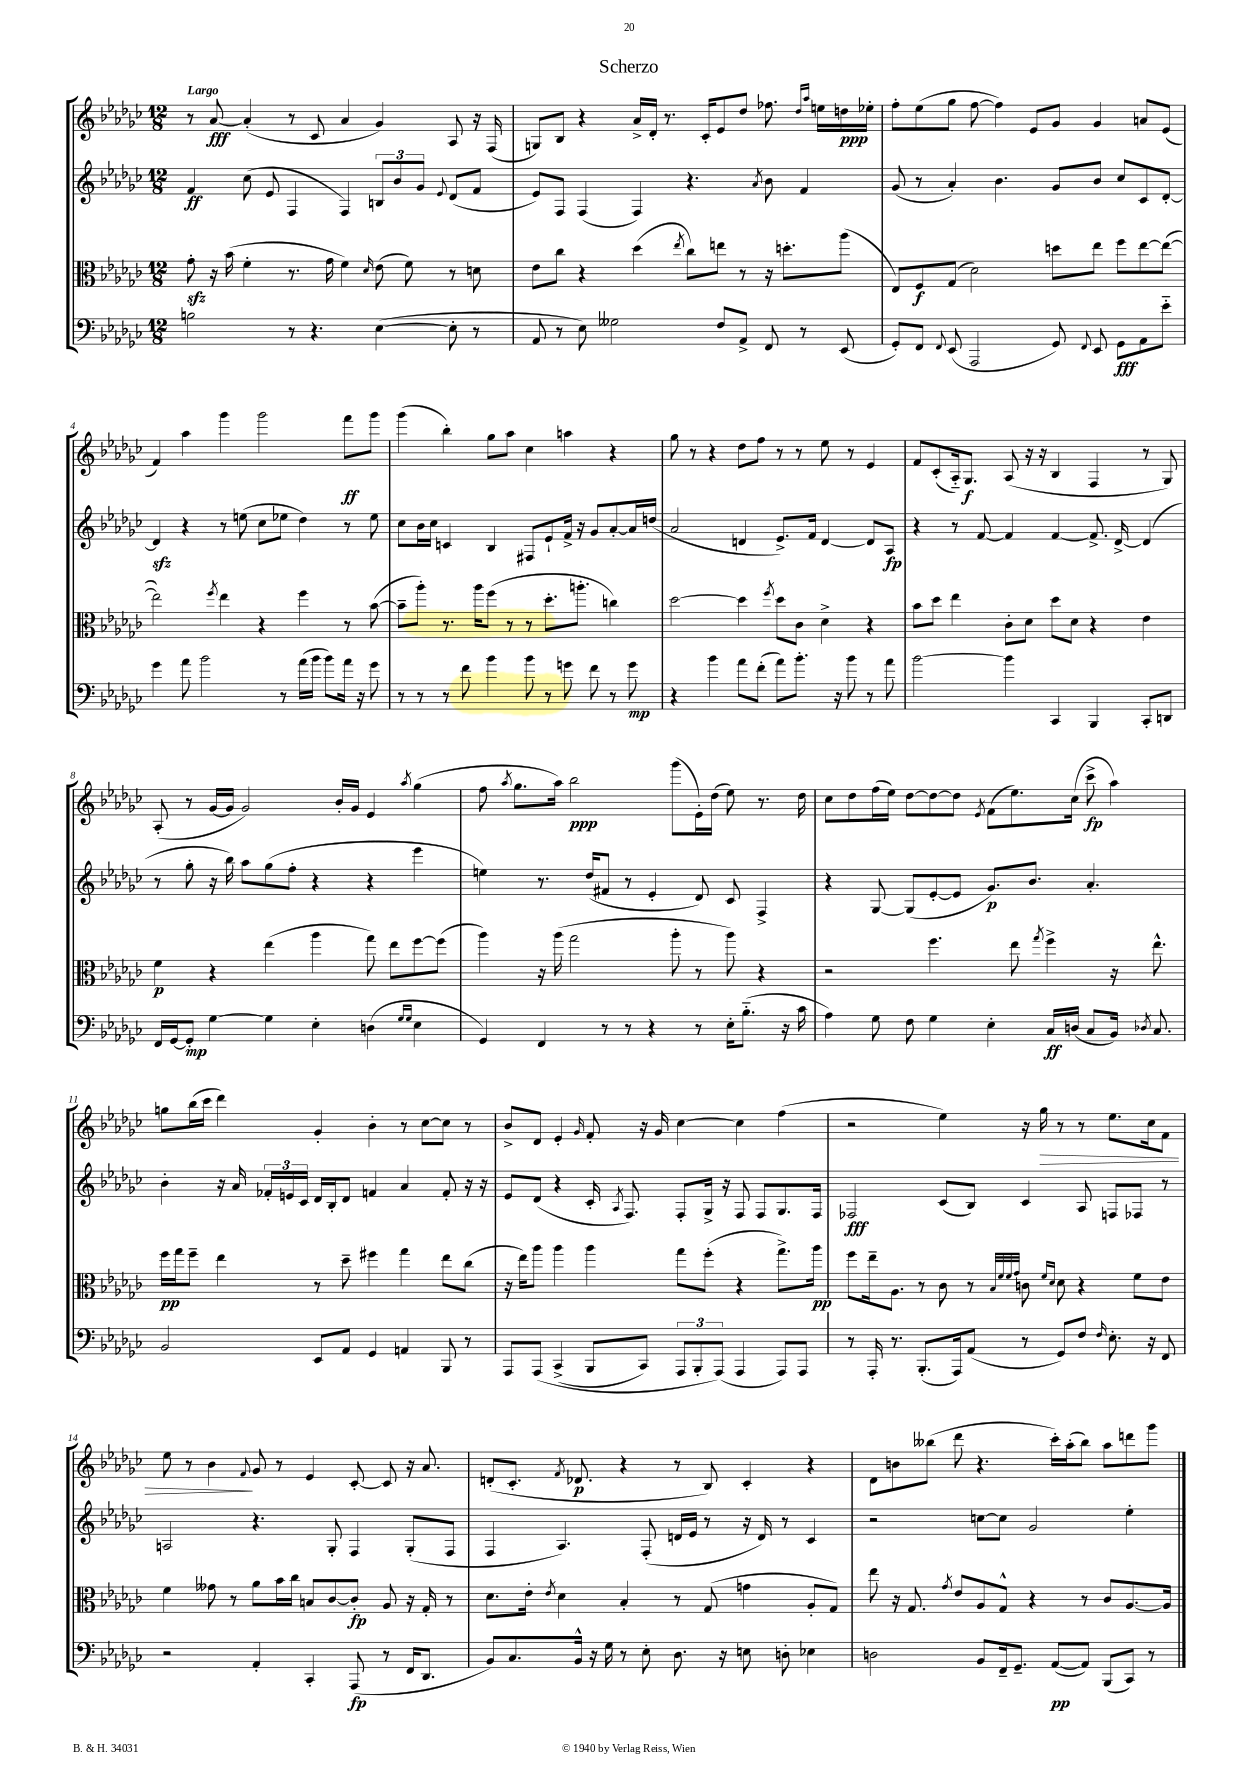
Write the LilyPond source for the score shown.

\header { title = "Scherzo" }
<<
\new StaffGroup <<
\new Staff = "s0" {
    \clef treble \key ges \major \numericTimeSignature \time 12/8 \tempo "Largo"
    \autoBeamOff r8 aes'8~\fff aes'4-.( r8 ces'8 aes'4 ges'4) aes8 r16 f16( |
    g8[) bes8] r4 aes'16[-> des'16]-. r8. ces'16[-. ees'8 des''8] fes''8. \grace { des''16[ aes''16] } e''16[ d''16\ppp ees''16]-. |
    f''8[-. ees''8( ges''8] f''8~ f''4) ees'8[ ges'8] ges'4 a'8[ ees'8]( |
    f'4) aes''4 ges'''4 ges'''2 f'''8[\ff ges'''8] |
    ges'''4( bes''4-.) ges''8[ aes''8] ces''4 a''4 r4 |
    ges''8 r8 r4 des''8[ f''8] r8 r8 ees''8 r8 ees'4 |
    f'8[ ces'8-.( aes16-_) ges8.]\f aes8( r16 r16 bes4 f4 r8 ges8) |
    aes8-.( r8 ges'16[~ ges'16] ges'2) bes'16[-. ges'16] ees'4 \acciaccatura { aes''8 } ges''4( |
    f''8 \acciaccatura { aes''8 } ges''8.[ aes''16]) bes''2\ppp ges'''8[( ees'16-.) des''16]( ees''8) r8. des''16 |
    ces''8[ des''8 f''16( ees''16]) des''8[~ des''8~ des''8] \acciaccatura { ees'8 } f'8[( ees''8.) ces''16]( ces'''8->\fp aes''4) |
    g''8[ bes''16( ces'''16] des'''4) ges'4-. bes'4-. r8 ces''8[~ ces''8] r8 |
    bes'8[-> des'8] ees'4-. \grace { ges'16 } f'8-. r16 ges'16 ces''4~ ces''4 f''4( |
    r2 ees''4) r16 ges''16\> r8 r8 ees''8.[ ces''16 f'8] |
    ees''8 r8 bes'4\! \appoggiatura { f'8 } ges'8 r8 ees'4 ces'8~-. ces'8 r16 aes'8. |
    d'8[-.( ces'8.]-. \acciaccatura { f'8 } des'8.\p r4 r8 bes8) ces'4-. r4 |
    des'8[ b'8 beses''8]( des'''8 r4. ces'''16[-.) aes''16-.( beses''8]) aes''8[ d'''8 ges'''8] \bar "|." |
}
\new Staff = "s1" {
    \clef treble \key ges \major \numericTimeSignature \time 12/8
    \autoBeamOff f'4\ff ces''8( ees'8 f4 f4) \tuplet 3/2 { b8[ bes'8 ges'8] } \appoggiatura { ees'8 } des'8[( f'8] |
    ees'8[) f8] f4( f4) r4. \acciaccatura { aes'8 } bes'8 f'4 |
    ges'8( r8 aes'4-.) bes'4. ges'8[ bes'8] ces''8[ ces'8 des'8]~-. |
    des'4\sfz r4 r8 e''8( ces''8[ ees''8] des''4) r8 ees''8 |
    ces''8[ bes'16 ces''16] c'4 bes4 fis8[ ees'8-! f'16]-> r16 ges'8[ aes'8~-. aes'16 d''16]( |
    aes'2 d'4 ees'8.[->) f'16] d'4~ d'8[ aes8]\fp |
    r4 r8 f'8~ f'4 f'4~ f'8.-> des'16~-> des'4( |
    r8 ges''8-. r16 bes''16) aes''8[ ges''8( f''8]-. r4 r4 ees'''4 |
    e''4) r8. des''16[( fis'8] r8 ees'4-. des'8) ces'8 f4-> |
    r4 ges8~ ges8[( ees'8~-. ees'8] ges'8.[\p) bes'8.] aes'4.-. |
    bes'4-. r16 aes'16 \tuplet 3/2 { fes'16[-. e'16 ces'16] } des'16[ bes16-. des'8] f'4 aes'4 f'8-. r16 r16 |
    ees'8[ des'8]( r4 ces'16-. \acciaccatura { aes8 } f8.) f8[-. ges16]-> r16 f8 f8[ ges8. f16] |
    fes2\fff ces'8[( bes8]) ces'4 aes8 f8[ fes8] r8 |
    a2 r4. ges8-. f4 ges8[-.( f8] |
    f4 aes4.) f8-.( d'16[ ees'16] r8 r16 d'16) r8 ces'4 |
    r2 c''8[~ c''8] ges'2 ees''4-. \bar "|." |
}
\new Staff = "s2" {
    \clef alto \key ges \major \numericTimeSignature \time 12/8
    \autoBeamOff ges'8-.\sfz r16 bes'16( f'4-. r8. ges'16 f'4) \grace { des'16 } ees'8( f'8) r8 d'8 |
    ees'8[ ces''8] r4 des''4( \acciaccatura { ees''8 } ces''8[) e''8] r8 r16 d''8.[-. aes''8]( |
    ees8[) f8\f ges8]( des'2) d''8[ ees''8] f''8[ ees''8~ ees''8]~( |
    ees''2) \acciaccatura { f''8 } ees''4 r4 f''4 r8 bes'8~( |
    bes'8[-- aes''8]-.) r8. aes''16[ f''8]( r8 r8 des''8.[-. a''8.]-. c''4) |
    des''2~ des''4 \acciaccatura { f''8 } des''8[ ces'8] des'4-> r4 |
    bes'8[ des''8] ees''4 ces'8[-. des'8] des''8[ des'8] r4 ees'4 |
    f'4\p r4 ees''4( aes''4 ges''8) ees''8[ f''8~ f''8]( |
    aes''4) r16 aes''16( ges''2 aes''8-. r8 aes''8) r4 |
    r2 f''4. ees''8 \acciaccatura { ges''8 } f''4-> r16 ees''8.-^ |
    f''16[\pp ges''16 f''8]-- ees''4 r8 des''8-- fis''4 ges''4 ees''8[ ces''8]( |
    r16 ees''16[) aes''8] aes''4 aes''4 ges''8[ f''8]-.( r4 ges''8.[->) aes''16]\pp |
    f''8[ ees''16-- aes8.] r8 ces'8 r8 \grace { bes32[ f'32 f'32 ges'32] } c'8 \grace { f'16[ des'16] } des'8 r4 f'8[ ees'8] |
    f'4 geses'8 r8 aes'8[ bes'16 ces''16] b8[ ces'8~ ces'8]-.\fp aes8 r16 ges16-. r8 |
    des'8.[ ees'16]-. \acciaccatura { ees'8 } des'4 bes4-. r8 ges8( g'4 aes8[-. ges8]) |
    ees''8 r16 ges8. \acciaccatura { ges'8 } ees'8[ aes8 ges8]-^ r4 r8 ces'8[ aes8.~ aes16] \bar "|." |
}
\new Staff = "s3" {
    \clef bass \key ges \major \numericTimeSignature \time 12/8
    \autoBeamOff b2 r8 r4. ees4~( ees8-. r8 |
    aes,8 r8 ees8) geses2 f8[ aes,8]-> f,8 r8 ees,8( |
    ges,8[-.) f,8] \appoggiatura { f,8 } ees,8( aes,,2 ges,8) \appoggiatura { f,8 } ees,8 ges,8[\fff aes,8 ees'8]-_ |
    ges'4 aes'8 bes'2 r8 aes'16[( bes'16] bes'8[) aes'16] r16 ges'8 |
    r8 r8 r8 f'8 bes'4 bes'8 r8 g'8 f'8 r8 g'8\mp |
    r4 bes'4 aes'8[ f'8]-.( aes'8[) bes'8.]-. r16 bes'8 r8 aes'8 |
    bes'2~ bes'4 ces,4 bes,,4 ces,8[-. d,8] |
    f,16[ ges,16~ ges,8]-.\mp ges4~ ges4 ees4-. d4( \grace { ges16[ ges16] } ees4 |
    ges,4) f,4 r8 r8 r4 r8 ees16[-. bes8.]-_( r16 ces'16 |
    aes4) ges8 f8 ges4 ees4-. ces16[\ff d16]( ces8[ bes,16]) \acciaccatura { des8 } ces8. |
    bes,2 ees,8[ aes,8] ges,4 a,4 bes,,8 r8 |
    aes,,8[ aes,,8]\( ces,4->( bes,,8[ ces,8]) \tuplet 3/2 { aes,,8[ bes,,8-. aes,,8](\) } aes,,4 aes,,8[) aes,,8] |
    r8 aes,,16-. r8. bes,,8.[-.( aes,,16) aes,8]( r8 ges,8[) f8] \grace { f16 } ees8.-. r16 f,8 |
    r2 aes,4-. ces,4-. aes,,8\fp( r8 f,16[ des,8.] |
    bes,8[) ces8. bes,16]-^ r16 ges16 r8 ees8-. des8. r16 e8 d8-. ees4 |
    d2 bes,8[ f,16-- ges,8.]-- aes,8[~\pp( aes,8]) bes,,8[( ces,8]) r8 \bar "|." |
}
>>
>>
